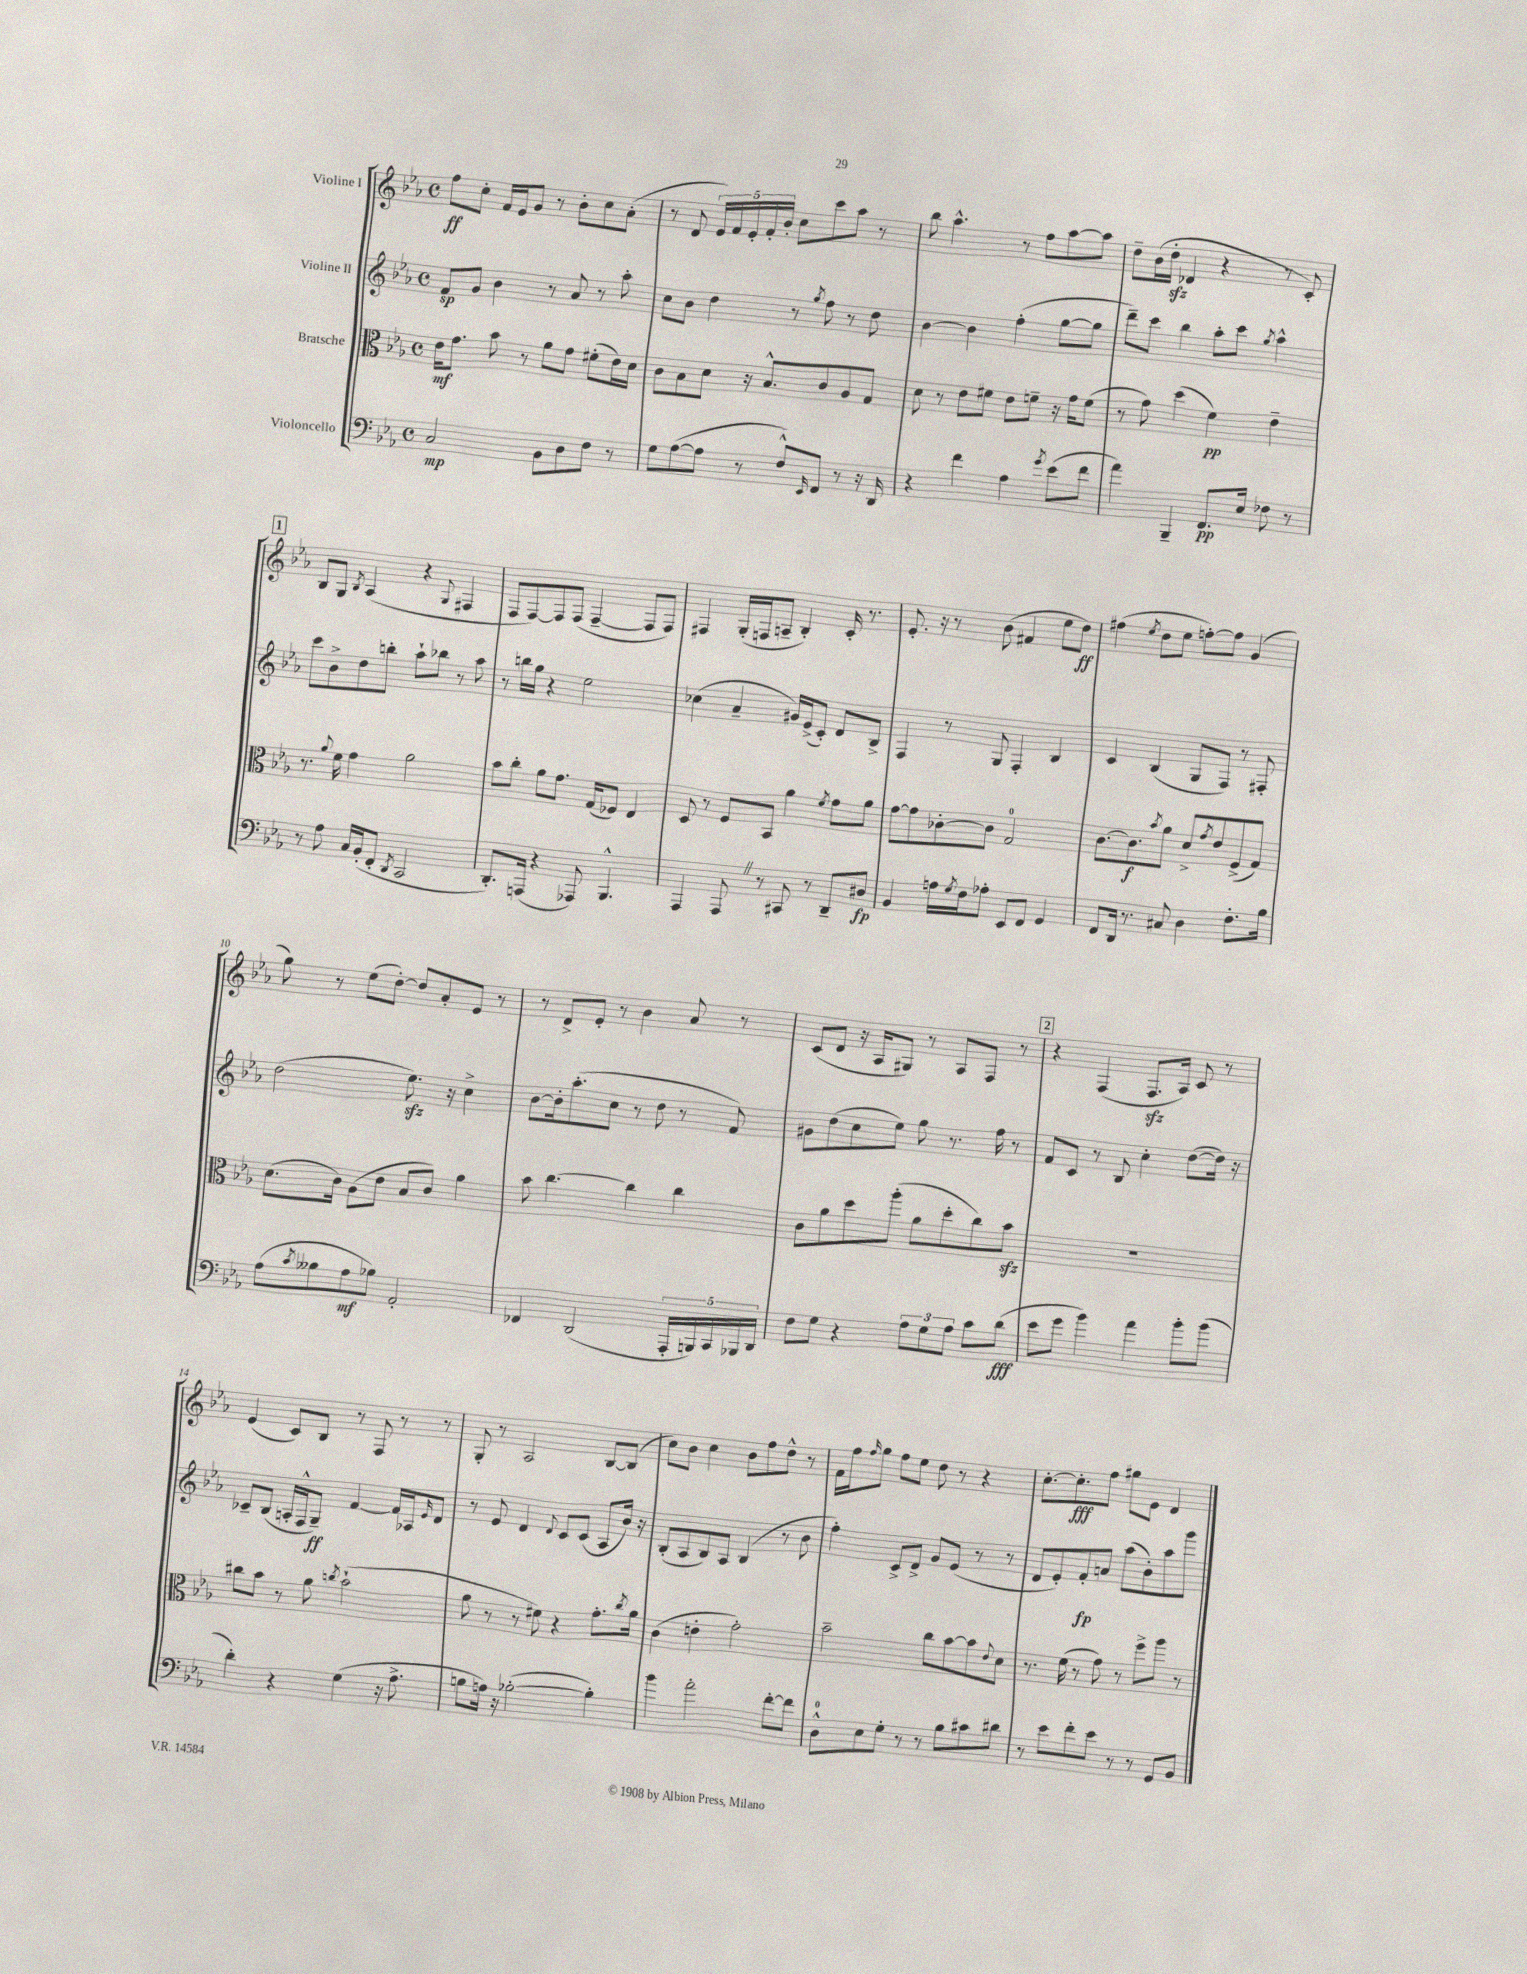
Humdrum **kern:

**kern	**dynam	**kern	**dynam	**kern	**dynam	**kern	**dynam
*part4	*part4	*part3	*part3	*part2	*part2	*part1	*part1
*staff4	*staff4	*staff3	*staff3	*staff2	*staff2	*staff1	*staff1
*I"Violoncello	*	*I"Bratsche	*	*I"Violine II	*	*I"Violine I	*
*clefF4	*	*clefC3	*	*clefG2	*	*clefG2	*
*k[b-e-a-]	*	*k[b-e-a-]	*	*k[b-e-a-]	*	*k[b-e-a-]	*
*M4/4	*	*M4/4	*	*M4/4	*	*M4/4	*
*met(c)	*	*met(c)	*	*met(c)	*	*met(c)	*
=1	=1	=1	=1	=1	=1	=1	=1
2C/	mp	16e-\KL	mf	8f/L	sp	8ff\L	ff
.	.	8.g\J	.	.	.	.	.
.	.	.	.	8g/J	.	8cc'\J	.
.	.	8b-\	.	4b-\	.	16f/LL	.
.	.	.	.	.	.	16e-/J	.
.	.	8r	.	.	.	8g/J	.
8BB-\L	.	8a-\L	.	8r	.	8r	.
8D\	.	8g\J	.	8a-/	.	8b-'\L	.
8F\J	.	(8f#X'\L	.	8r	.	8cc\	.
8r	.	16e-\L)	.	8aa-'\	.	(8a-'\J	.
.	.	16d\JJ	.	.	.	.	.
=2	=2	=2	=2	=2	=2	=2	=2
8G\L	.	8c\L	.	8cc\L	.	8r	.
([8A-\	.	8B-\	.	8b-\J	.	8d/	.
8A-\J]	.	8d\J	.	4dd\	.	20e-/LL)	.
.	.	.	.	.	.	20f/	.
.	.	.	.	.	.	20e-'/	.
8r	.	16r	.	.	.	.	.
.	.	.	.	.	.	20f'/	.
.	.	8.B-^^/L	.	.	.	.	.
.	.	.	.	.	.	20b-'/JJ	.
8F^^/L)	.	.	.	8r	.	8cc\L	.
16qqEE-/	.	.	.	8qgg/	.	.	.
8FF/J	.	8c/	.	8ff\	.	8ccc\	.
8r	.	8A-/	.	8r	.	8aa-\J	.
16r	.	8G/J	.	8dd\	.	8r	.
16DD/	.	.	.	.	.	.	.
=3	=3	=3	=3	=3	=3	=3	=3
4r	.	8d\	.	[4b-\	.	8bb-\	.
.	.	8r	.	.	.	4.aa-^^\	.
4f\	.	8e-\L	.	4b-\]	.	.	.
.	.	8f#X\J	.	.	.	.	.
4A-\	.	8e-\L	.	(4ff'\	.	8r	.
.	.	8fn~\J	.	.	.	8ff\L	.
8qg/	.	.	.	.	.	.	.
(8e-\L	.	16r	.	[8gg\L	.	[8aa-\	.
.	.	16g\KL	.	.	.	.	.
8f\J	.	(8f\J	.	8gg\J]	.	8aa-\J]	.
=4	=4	=4	=4	=4	=4	=4	=4
4a-\)	.	8r	.	8ddd~\L)	.	8dd~\L	.
.	.	8g\)	.	8ccc\J	.	(16b-\L	.
.	.	.	.	.	.	16ddzz'\JJ	.
4BBB-~/	.	(4dd\	.	4bb-\	.	4d-X/	.
8.FF/L	pp	4f\)	pp	8aa-'\L	.	4r	.
.	.	.	.	8ccc\J	.	.	.
16E-/Jk	.	.	.	.	.	.	.
.	.	.	.	8qgg/	.	.	.
8F-X\	.	4e-~\	.	4aa-^^\	.	8r	.
8r	.	.	.	.	.	8c'/)	.
!!LO:LB:g=z
!!LO:REH:place=s1:t=1
=5	=5	=5	=5	=5	=5	=5	=5
8r	.	8.r	.	8ccc\L	.	8B-/L	.
8A-\	.	.	.	8b-^\	.	8G/J	.
.	.	8qqa-/	.	.	.	.	.
.	.	16f\	.	.	.	.	.
.	.	.	.	.	.	8qB-/	.
16C/LL	.	4g\	.	8dd\	.	(4A-/	.
(16BB-'/J	.	.	.	.	.	.	.
8FF'/J	.	.	.	8bbn'\J	.	.	.
8qDD/	.	.	.	.	.	.	.
2CC/	.	2a-\	.	8aa-`\L	.	4r	.
.	.	.	.	8bb-X\J	.	.	.
.	.	.	.	.	.	8qqG/	.
.	.	.	.	8r	.	4F#X/	.
.	.	.	.	8aa-\	.	.	.
=6	=6	=6	=6	=6	=6	=6	=6
8.DD'/L)	.	8b-\L	.	8r	.	8F/L	.
.	.	8cc'\J	.	16bbn\LL	.	[8F/)	.
(16AAAn/Jk	.	.	.	16gg\JJ	.	.	.
4r	.	8a-\L	.	4r	.	8F/]	.
.	.	8.g\J	.	.	.	(8F/J	.
8AAA-X/)	.	.	.	2ee-\	.	[4F~/	.
.	.	(16G/KL	.	.	.	.	.
4.BBB-^^/	.	8F-X/J)	.	.	.	.	.
.	.	4E-/	.	.	.	8F/L]	.
.	.	.	.	.	.	8F/J)	.
=7	=7	=7	=7	=7	=7	=7	=7
4AAA-/	.	8D/	.	(4cc-X\	.	4F#X/	.
.	.	8r	.	.	.	.	.
8AAA-Z/	.	8F/L	.	4a-~/	.	(16G'/LL	.
.	.	.	.	.	.	16Fn/J	.
8r	.	8BB-/J	.	.	.	8An~/J	.
8CC#X/	.	4a-\	.	16g#X/LL)	.	4B-'/)	.
.	.	.	.	(16e-^/J	.	.	.
8r	.	.	.	8c'/J)	.	.	.
.	.	8qf/	.	.	.	.	.
8DD~/L	.	8g\L	.	8d/L	.	16c'/	.
.	.	.	.	.	.	8.r	.
8D#X/J	fp	8a-\J	.	8B-^/J	.	.	.
=8	=8	=8	=8	=8	=8	=8	=8
4BB-/	.	[8g\L	.	4F/	.	8.e-'/	.
.	.	8g\]	.	.	.	.	.
.	.	.	.	.	.	16r	.
16An\LL	.	[8c-X'\	.	8r	.	8r	.
8qG/	.	.	.	.	.	.	.
16F\J	.	.	.	.	.	.	.
8A-X'\J	.	8c-\J]	.	8G/	.	(8b-\	.
8EE-/L	.	2G/	.	4F'/	.	4f#X/	.
8FF/J	.	.	.	.	.	.	.
4GG/	.	.	.	4B-/	.	8ee-\L	.
.	.	.	.	.	.	8dd\J)	ff
=9	=9	=9	=9	=9	=9	=9	=9
8FF/L	.	[8.c\L	.	4c/	.	(4ff#X\	.
16DD/Jk	.	.	.	.	.	.	.
8.r	.	8.c\]	f	.	.	.	.
.	.	.	.	.	.	8qee-/	.
.	.	.	.	(4B-/	.	8dd\L	.
.	.	8qb-/	.	.	.	.	.
8C#X/	.	8a-\J	.	.	.	8ee-\J	.
4D\	.	8d^/L	.	8G/L	.	[8ffn'\L)	.
.	.	8qg/	.	.	.	.	.
.	.	8e-/	.	8F/J)	.	8ff\J]	.
8.F'\L	.	(8F^/	.	8r	.	(4g/	.
.	.	8G/J)	.	8F#X'/	.	.	.
16B-\Jk	.	.	.	.	.	.	.
!!LO:LB:g=z
=10	=10	=10	=10	=10	=10	=10	=10
(8A-\L	.	(8.d\L	.	(2dd\	.	8gg\)	.
8qc/	.	.	.	.	.	.	.
8B--X\	.	.	.	.	.	8r	.
.	.	16c\Jk)	.	.	.	.	.
8A-\	mf	(8A-\L	.	.	.	(8ee-\L	.
8B-X\J)	.	8e-\J	.	.	.	[8dd'\J)	.
2AA-'/	.	8B-/L	.	8.ee-zz\)	.	8dd/L]	.
.	.	8c/J)	.	.	.	8a-'/	.
.	.	.	.	16r	.	.	.
.	.	4a-\	.	4cc^\	.	8e-/J	.
.	.	.	.	.	.	8r	.
=11	=11	=11	=11	=11	=11	=11	=11
4FF-X/	.	8b-\	.	[8b-\L	.	8r	.
.	.	[4.cc\	.	16b-'\k]	.	8d^/L	.
.	.	.	.	(8.aa-'\	.	.	.
(2DD/	.	.	.	.	.	8e-'/J	.
.	.	.	.	8cc\J	.	8r	.
.	.	4cc\]	.	8r	.	4b-\	.
.	.	.	.	8dd\	.	.	.
20AAA-'/LL	.	4cc\	.	8r	.	8a-/	.
20BBBn/)	.	.	.	.	.	.	.
20CC/	.	.	.	.	.	.	.
.	.	.	.	8f/)	.	8r	.
20BBB-X/	.	.	.	.	.	.	.
20DD/JJ	.	.	.	.	.	.	.
=12	=12	=12	=12	=12	=12	=12	=12
8F\L	.	8c\L	.	8g#X\L	.	(8c/L	.
8G\J	.	8a-\	.	(8dd\	.	8d/J	.
4r	.	8dd\	.	8cc\	.	16r	.
.	.	.	.	.	.	16A-/KL	.
.	.	(8aa-'\J	.	8ee-\J)	.	8G#X/J)	.
12A-\L	.	8a-\L	.	8gg\	.	8r	.
12G\	.	.	.	.	.	.	.
.	.	8dd'\	.	8.r	.	8A-/L	.
12A-\J	.	.	.	.	.	.	.
8c\L	.	8cc\)	.	.	.	8F/J	.
.	.	.	.	16ff\	.	.	.
(8d\J	fff	8b-zz\J	.	8r	.	8r	.
!!LO:REH:place=s1:t=2
=13	=13	=13	=13	=13	=13	=13	=13
8e-\L	.	1r	.	8f/L	.	4r	.
8g\J	.	.	.	8c/J	.	.	.
4b-\)	.	.	.	8r	.	(4F/	.
.	.	.	.	8B-/	.	.	.
4a-\	.	.	.	4cc'\	.	8.Fzz/L	.
.	.	.	.	.	.	16A-/Jk)	.
8b-'\L	.	.	.	([8dd\L	.	8c/	.
(8b-\J	.	.	.	16dd\Jk])	.	8r	.
.	.	.	.	16r	.	.	.
!!LO:LB:g=z
=14	=14	=14	=14	=14	=14	=14	=14
4d'\)	.	8cc#X\L	.	8c-X~/L	.	(4e-/	.
.	.	8b-\J	.	(8B-/J	.	.	.
4r	.	8r	.	16An'/LL	.	8c/L)	.
.	.	.	.	16F^^/J	.	.	.
.	.	8a-\	.	8G~/J)	ff	8B-/J	.
.	.	8qccn/	.	.	.	.	.
(4G\	.	(2b-`\	.	[4f/	.	8r	.
.	.	.	.	.	.	8F/	.
16r	.	.	.	16f/LL]	.	8r	.
8.A-^\	.	.	.	16A-X/J	.	.	.
.	.	.	.	16qqe-/	.	.	.
.	.	.	.	8d/J	.	8r	.
=15	=15	=15	=15	=15	=15	=15	=15
8Bn\L	.	8a-\	.	8r	.	8G'/	.
16An\Jk)	.	8r	.	8e-/	.	8r	.
16r	.	.	.	.	.	.	.
([2B-X'\	.	8r	.	4d/	.	2A-/	.
.	.	8f#X\)	.	.	.	.	.
.	.	.	.	8qqd/	.	.	.
.	.	4r	.	8c/L	.	.	.
.	.	.	.	(8c/J	.	.	.
4B-'\])	.	8.g'\L	.	8A-/L	.	[8B-/L	.
.	.	.	.	16b-/Jk)	.	(8B-/J]	.
.	.	8qcc/	.	.	.	.	.
.	.	16a-\Jk	.	16r	.	.	.
=16	=16	=16	=16	=16	=16	=16	=16
4b-\	.	(4c\	.	(8B-'/L	.	8cc\L)	.
.	.	.	.	8A-/	.	8b-\J	.
2a-'\	.	4en'\	.	8B-/)	.	4cc\	.
.	.	.	.	8A-/J	.	.	.
.	.	2g'\)	.	(4B-/	.	8b-\L	.
.	.	.	.	.	.	8ff\	.
[8f'\L	.	.	.	8r	.	8dd^^\J	.
8f\J]	.	.	.	8b-\	.	8r	.
=17	=17	=17	=17	=17	=17	=17	=17
8D^^\L	.	2b-~\	.	4ff'\)	.	16f\LL	.
.	.	.	.	.	.	16ff\J	.
.	.	.	.	.	.	16qqff/	.
8E-\	.	.	.	.	.	8gg\J	.
8G'\J	.	.	.	8c^/L	.	8ff\L	.
8r	.	.	.	8d^/J	.	8ee-\J	.
8r	.	8cc\L	.	8g/L	.	8dd\	.
8B-\L	.	[8b-\	.	(8e-/J	.	8r	.
8c#X\	.	8b-\]	.	8r	.	4r	.
.	.	8qqe-/	.	.	.	.	.
8d#X\J	.	8d\J	.	8r	.	.	.
=18	=18	=18	=18	=18	=18	=18	=18
8r	.	8.r	.	8d/L	.	[8.cc'\L	.
8e-\L	.	.	.	8e-'/)	.	.	.
.	.	(16f\	.	.	.	8.cc'\]	fff
8f'\	.	8r	.	8f'/	fp	.	.
8e-\J	.	8g\)	.	8an/J	.	8ff\J	.
8r	.	8r	.	(8aa-\L	.	8gg#X\L	.
8r	.	8ff^\L	.	8b-'\)	.	8e-\J	.
8GG/L	.	8aa-\J	.	8aa-\	.	4d/	.
8BB-/J	.	8r	.	8ggg\J	.	.	.
==	==	==	==	==	==	==	==
*-	*-	*-	*-	*-	*-	*-	*-
